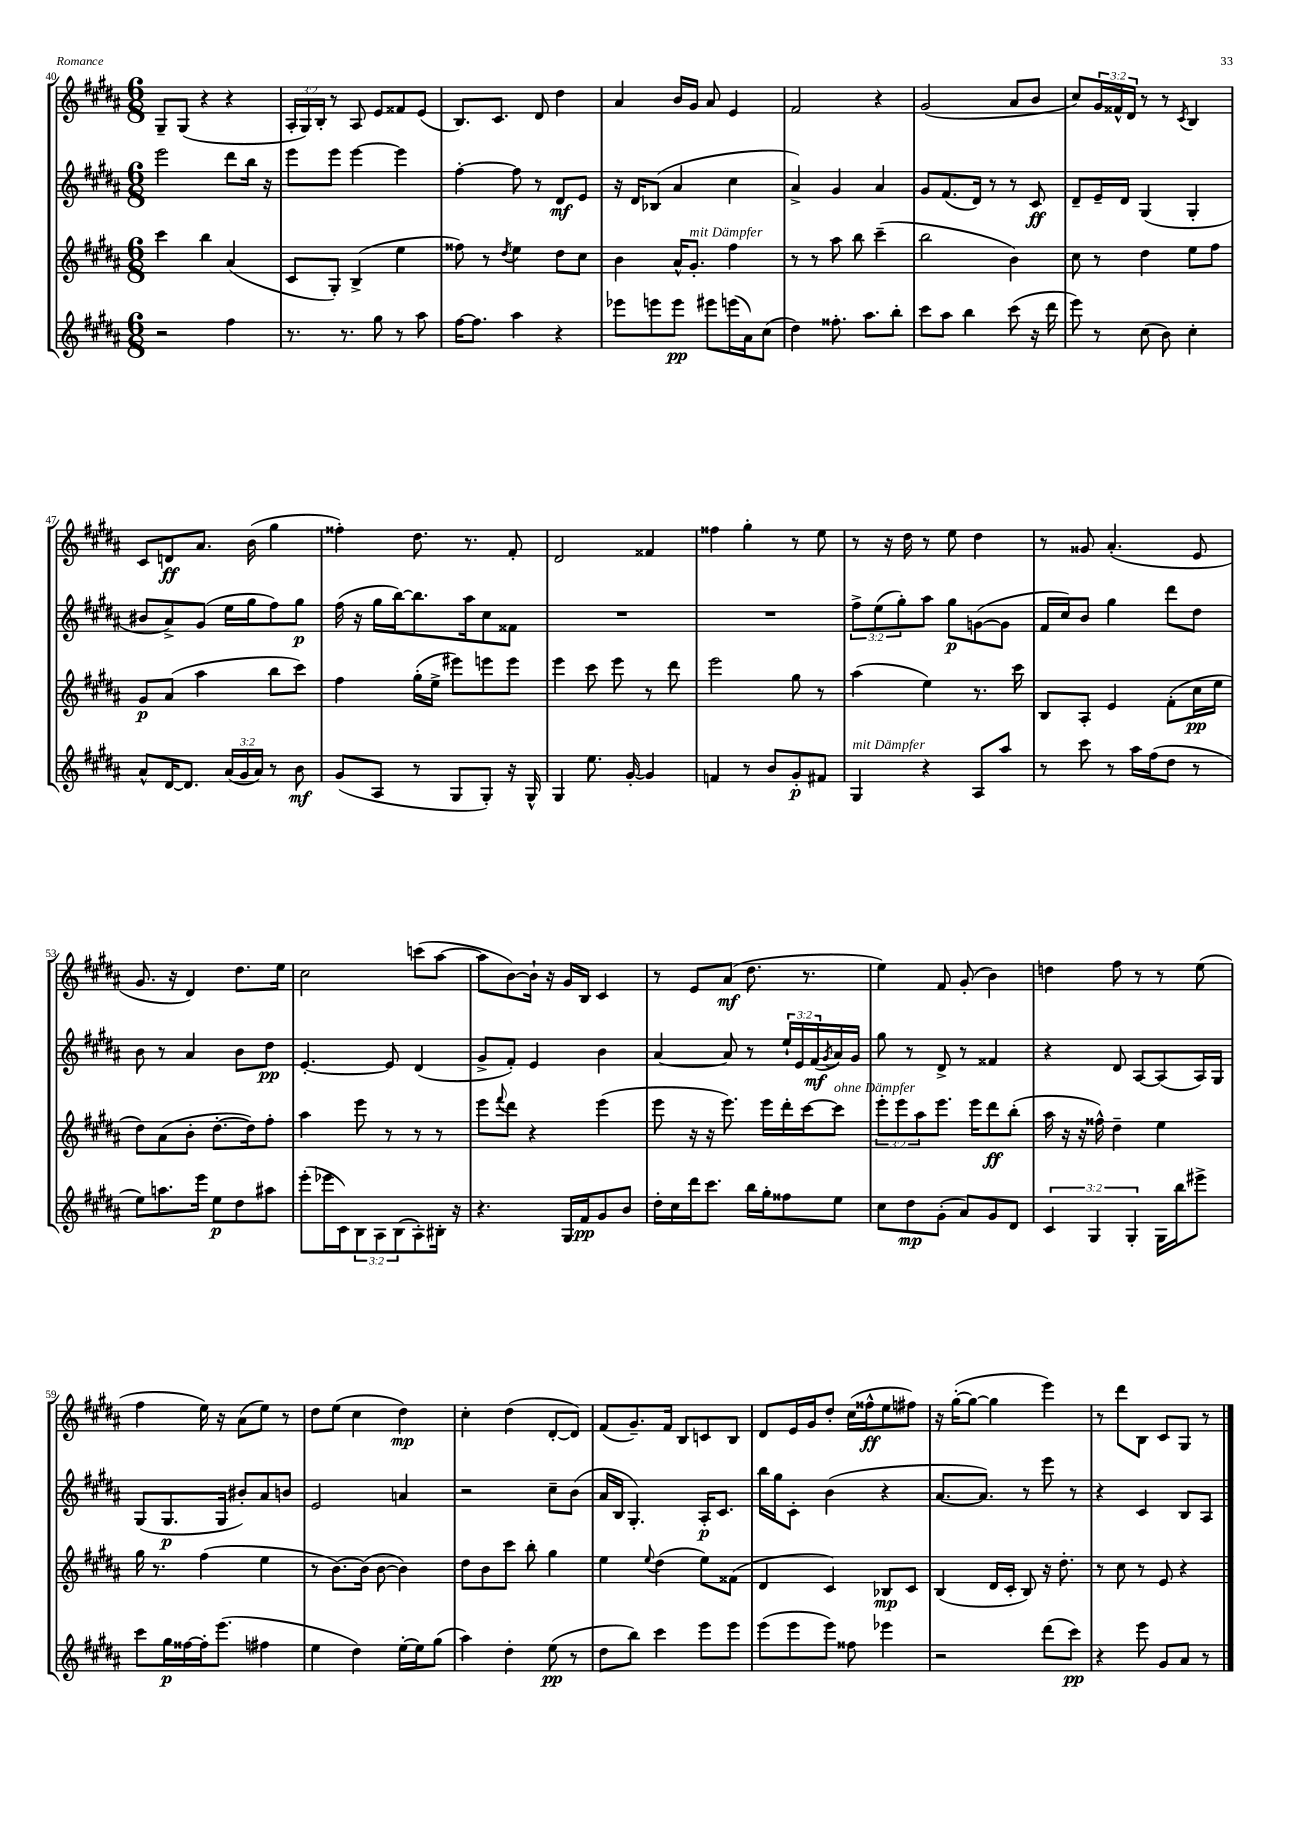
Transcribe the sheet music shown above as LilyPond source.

<<
\new StaffGroup <<
\new Staff = "s0" {
    \clef treble \key b \major \numericTimeSignature \time 6/8 \override Staff.TupletNumber.text = #tuplet-number::calc-fraction-text
    gis8-- gis8( r4 r4 |
    \tuplet 3/2 { ais16-. gis16) b16-. } r8 ais8 e'8 fisis'8 e'8( |
    b8.) cis'8. dis'8 dis''4 |
    ais'4 b'16 gis'16 ais'8 e'4 |
    fis'2 r4 |
    gis'2( ais'8 b'8 |
    cis''8) \tuplet 3/2 { gis'16 fisis'16-^ dis'16 } r8 r8 \acciaccatura { cis'8 } b4 |
    cis'8 d'8\ff ais'8. b'16( gis''4 |
    fisis''4-.) dis''8. r8. fis'8-. |
    dis'2 fisis'4 |
    fisis''4 gis''4-. r8 e''8 |
    r8 r16 dis''16 r8 e''8 dis''4 |
    r8 gisis'8 ais'4.-.( e'8 |
    gis'8. r16 dis'4) dis''8. e''16 |
    cis''2 c'''8( ais''8~ |
    ais''8 b'8~) b'16-! r16 gis'16 b16 cis'4 |
    r8 e'8 ais'8\mf( dis''8. r8. |
    e''4) fis'8 gis'8-.( b'4) |
    d''4 fis''8 r8 r8 e''8( |
    fis''4 e''16) r16 ais'8( e''8) r8 |
    dis''8 e''8( cis''4 dis''4\mp) |
    cis''4-. dis''4( dis'8~-. dis'8) |
    fis'8( gis'8.--) fis'16 b8 c'8 b8 |
    dis'8 e'16 gis'16 dis''8-. cis''16( fisis''16-^\ff e''8 fis''8) |
    r16 gis''16~-.( gis''8~ gis''4 e'''4) |
    r8 dis'''8 b8 cis'8 gis8 r8 \bar "|." |
}
\new Staff = "s1" {
    \clef treble \key b \major \numericTimeSignature \time 6/8 \override Staff.TupletNumber.text = #tuplet-number::calc-fraction-text
    e'''2 dis'''8 b''16 r16 |
    e'''8 e'''8 e'''4~ e'''4 |
    fis''4~-. fis''8 r8 dis'8\mf e'8 |
    r16 dis'16 bes8( ais'4 cis''4 |
    ais'4->) gis'4 ais'4 |
    gis'8 fis'8.( dis'16) r8 r8 cis'8\ff |
    dis'8-- e'16-- dis'16 gis4( gis4-. |
    bis'8 ais'8->) gis'8( e''16 gis''16 fis''8) gis''8\p |
    fis''16( r16 gis''16 b''16~) b''8. ais''16 cis''8 fisis'8 |
    R2. |
    R2. |
    \tuplet 3/2 { fis''8-> e''8( gis''8-.) } ais''8 gis''8\p g'8~( g'8 |
    fis'16 cis''16) b'8 gis''4 dis'''8 dis''8 |
    b'8 r8 ais'4 b'8 dis''8\pp |
    e'4.~-. e'8 dis'4( |
    gis'8-> fis'8-.) e'4 b'4 |
    ais'4~ ais'8 r8 \tuplet 3/2 { e''16-! e'16 fis'16\mf( } \acciaccatura { gis'8 } ais'16) gis'16 |
    gis''8 r8 dis'8-> r8 fisis'4 |
    r4 dis'8 ais8~ ais8( ais16) gis16 |
    gis8( gis8.\p gis16 bis'8-.) ais'8 b'8 |
    e'2 a'4 |
    r2 cis''8-- b'8( |
    ais'16 b16 gis4.-.) ais16-.\p cis'8. |
    b''16 gis''16 cis'8-. b'4( r4 |
    ais'8.~ ais'8.) r8 e'''8 r8 |
    r4 cis'4 b8 ais8 \bar "|." |
}
\new Staff = "s2" {
    \clef treble \key b \major \numericTimeSignature \time 6/8 \override Staff.TupletNumber.text = #tuplet-number::calc-fraction-text
    cis'''4 b''4 ais'4( |
    cis'8 gis8-.) b4->( e''4 |
    fisis''8) r8 \acciaccatura { dis''8 } e''4 dis''8 cis''8 |
    b'4 ais'16-^ gis'8.-.^\markup { \italic "mit Dämpfer" } fis''4 |
    r8 r8 ais''8 b''8 cis'''4--( |
    b''2 b'4) |
    cis''8 r8 dis''4 e''8 fis''8 |
    gis'8\p ais'8( ais''4 b''8 cis'''8) |
    fis''4 gis''16-.( e''16-> eis'''8) e'''8 e'''8 |
    e'''4 cis'''8 e'''8 r8 dis'''8 |
    e'''2 gis''8 r8 |
    ais''4( e''4) r8. cis'''16 |
    b8 ais8-. e'4 fis'8-.( cis''16\pp e''16 |
    dis''8) ais'8( b'8-. dis''8.~-. dis''16) fis''8-. |
    ais''4 e'''8 r8 r8 r8 |
    e'''8 \appoggiatura { fis'''8 } dis'''8 r4 e'''4( |
    e'''8 r16 r16 e'''8.) e'''16 dis'''16-. cis'''16~ cis'''8^\markup { \italic "ohne Dämpfer" } |
    \tuplet 3/2 { e'''8-. e'''8 ais''8 } e'''8. e'''16 dis'''8\ff b''8-.( |
    ais''16 r16 r16 fisis''16-^) dis''4-- e''4 |
    gis''16 r8. fis''4( e''4 |
    r8 b'8.~) b'16( b'8~ b'4) |
    dis''8 b'8 cis'''8 b''8-. gis''4 |
    e''4 \appoggiatura { e''8 } dis''4( e''8) fisis'8( |
    dis'4 cis'4) bes8\mp cis'8 |
    b4( dis'16 cis'16-. b8) r16 dis''8.-. |
    r8 cis''8 r8 e'8 r4 \bar "|." |
}
\new Staff = "s3" {
    \clef treble \key b \major \numericTimeSignature \time 6/8 \override Staff.TupletNumber.text = #tuplet-number::calc-fraction-text
    r2 fis''4 |
    r8. r8. gis''8 r8 ais''8 |
    fis''16~ fis''8. ais''4 r4 |
    ees'''8 e'''8 e'''8\pp eis'''8 e'''16( ais'16) cis''8( |
    dis''4) fisis''8.-. ais''8. b''8-. |
    cis'''8 ais''8 b''4 cis'''8( r16 dis'''16 |
    e'''8) r8 cis''8( b'8) cis''4-. |
    ais'8-^ dis'16~ dis'8. \tuplet 3/2 { ais'16( gis'16 ais'16) } r8 b'8\mf |
    gis'8( ais8 r8 gis8 gis8-.) r16 gis16-^ |
    gis4 e''8. gis'16~-. gis'4 |
    f'4 r8 b'8 gis'8-.\p fis'8 |
    gis4^\markup { \italic "mit Dämpfer" } r4 ais8 ais''8 |
    r8 cis'''8 r8 ais''16 fis''16( dis''8 r8 |
    e''8) a''8. e'''16 e''8\p dis''8 ais''8 |
    e'''8-.( ees'''16 cis'16) \tuplet 3/2 { b8 ais8 b8( } ais8-.) bis16-. r16 |
    r4. gis16 fis'16\pp gis'8 b'8 |
    dis''16-. cis''16 dis'''16 cis'''8. b''16 gis''16-. fisis''8 e''8 |
    cis''8 dis''8\mp gis'8-.( ais'8) gis'8 dis'8 |
    \tuplet 3/2 { cis'4 gis4 gis4-. } gis16 b''16 eis'''8-> |
    cis'''8 gis''16\p fisis''16~ fisis''16-. e'''8.( fis''4 |
    e''4 dis''4) e''16~-. e''16 gis''8( |
    ais''4) dis''4-. e''8\pp( r8 |
    dis''8 b''8) cis'''4 e'''8 e'''8 |
    e'''8( e'''8 e'''8) fisis''8 ees'''4 |
    r2 dis'''8( cis'''8\pp) |
    r4 e'''8 gis'8 ais'8 r8 \bar "|." |
}
>>
>>
\layout { \context { \Score currentBarNumber = #40 } }
